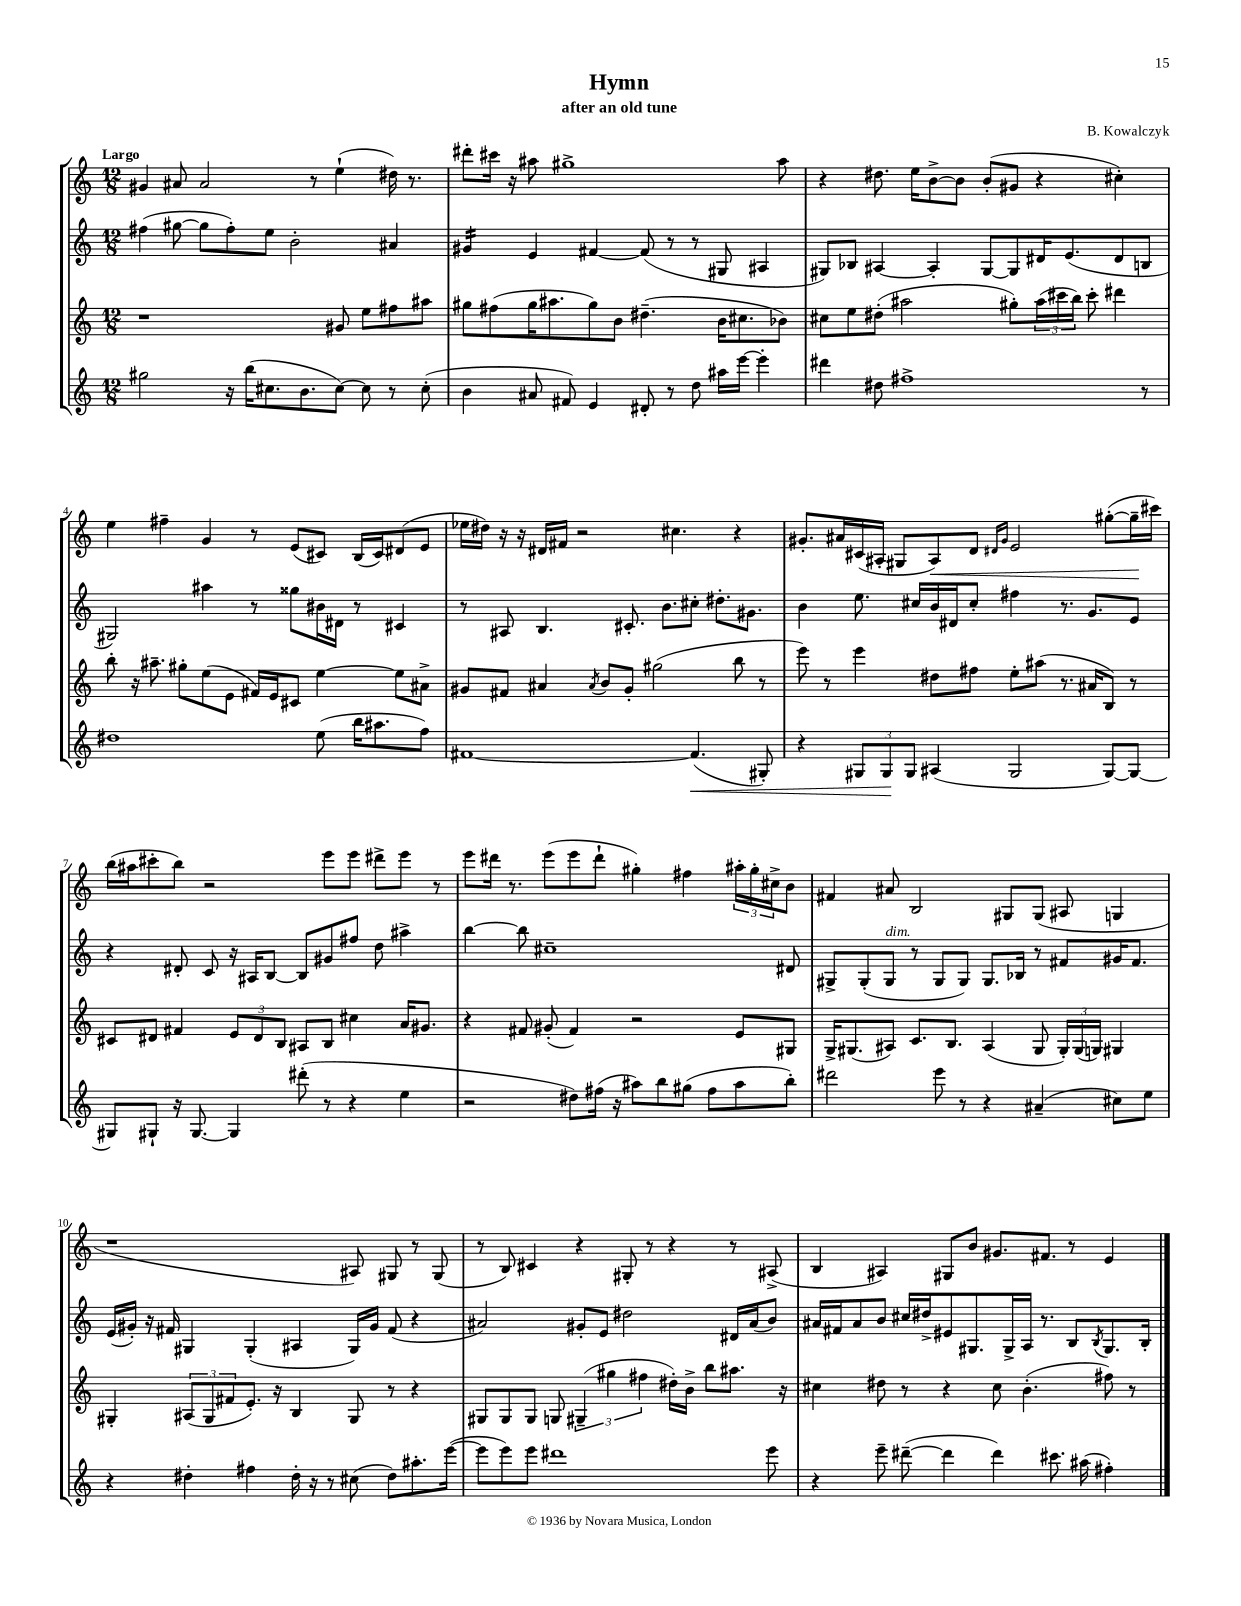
\header { title = "Hymn" composer = "B. Kowalczyk" subtitle = "after an old tune" }
<<
\new StaffGroup <<
\new Staff = "s0" {
    \clef treble \key c \major \numericTimeSignature \time 12/8 \tempo "Largo"
    gis'4 ais'8 ais'2 r8 e''4-!( dis''16) r8. |
    dis'''8-. cis'''16 r16 ais''8 gis''1-> ais''8 |
    r4 dis''8. e''16 b'8~-> b'8 b'8-.( gis'8 r4 cis''4-.) |
    e''4 fis''4-- g'4 r8 e'8( cis'8) b16( cis'16) dis'8( e'8 |
    ees''16 dis''16) r16 r16 dis'16 fis'16 r2 cis''4. r4 |
    gis'8.-. ais'16 cis'16( ais16-. gis8 ais8\<) d'8 \grace { dis'16 gis'16 } e'2 gis''8~-.( gis''16--\! cis'''16) |
    b''16( ais''16 cis'''8-. b''8) r2 e'''8 e'''8 dis'''8-> e'''8 r8 |
    e'''8 dis'''16 r8. e'''8( e'''8 dis'''8-! gis''4-.) fis''4 \tuplet 3/2 { ais''16-. gis''16-. cis''16-> } b'8 |
    fis'4 ais'8 b2 gis8 gis8( ais8 g4 |
    r1 ais8) gis8 r8 gis8( |
    r8 b8) cis'4 r4 gis8-. r8 r4 r8 ais8->( |
    b4 ais4) gis8 b'8 gis'8. fis'8. r8 e'4 \bar "|." |
}
\new Staff = "s1" {
    \clef treble \key c \major \numericTimeSignature \time 12/8
    fis''4( gis''8~ gis''8 fis''8-.) e''8 b'2-. ais'4 |
    gis'4:16 e'4 fis'4~ fis'8( r8 r8 gis8 ais4 |
    gis8) bes8 ais4~ ais4-. gis8~ gis8 dis'16 e'8.( dis'8 b8 |
    gis2) ais''4 r8 gisis''8 bis'16 dis'16 r8 cis'4 |
    r8 ais8 b4. cis'8.-. b'8. cis''8-. dis''8.-. gis'8. |
    b'4 e''8. cis''16 b'16 dis'16 cis''8-. fis''4 r8. g'8. e'8 |
    r4 dis'8-. c'8 r16 ais16 b8~ b8 gis'8 fis''8 d''8 ais''4-> |
    b''4~ b''8 cis''1-- dis'8 |
    gis8-> gis8-.( gis8^\markup { \italic "dim." } r8 gis8 gis8) gis8. bes16 r8 fis'8 gis'16 fis'8. |
    e'16( gis'16-.) r16 fis'16 gis4 gis4-.( ais4 gis16) gis'16 fis'8( r4 |
    ais'2) gis'8-. e'8 dis''2 dis'16 ais'16( b'8) |
    ais'16 fis'16 ais'8 b'8 cis''16 dis''16-> eis'8 gis8. gis16-> a16 r8. b8 \acciaccatura { b8 } gis8. b16-. \bar "|." |
}
\new Staff = "s2" {
    \clef treble \key c \major \numericTimeSignature \time 12/8
    r1 gis'8 e''8 fis''8 ais''8 |
    gis''8 fis''8( gis''16 ais''8. gis''8) b'8 dis''4.--( b'16 cis''8. bes'8) |
    cis''8 e''8 dis''8-.( ais''2 gis''8-.) \tuplet 3/2 { ais''16( cis'''16 b''16) } cis'''8-. dis'''4 |
    b''8-. r16 ais''8.-- gis''8-. e''8( e'8 fis'16) e'16 cis'8 e''4~ e''8 ais'8-> |
    gis'8 fis'8 ais'4 \acciaccatura { ais'8 } b'8 gis'8-. gis''2( b''8 r8 |
    e'''8) r8 e'''4 dis''8 fis''8 e''8-. ais''8( r8. ais'16 b8) r8 |
    cis'8 dis'8 fis'4 \tuplet 3/2 { e'8 dis'8 b8 } ais8 b8 cis''4 a'16 gis'8. |
    r4 fis'8 gis'8-.( fis'4) r2 e'8 gis8 |
    g16-> gis8.( ais8) c'8. b8. ais4( gis8 \tuplet 3/2 { gis16-.) gis16( g16) } gis4 |
    gis4-. \tuplet 3/2 { ais8( gis8 fis'8 } e'8.-.) r16 b4 gis8 r8 r4 |
    gis8 gis8 gis8 g8 \tuplet 3/2 { gis4--( gis''4 fis''4 } dis''16-.) b'16-> b''8 ais''8. r16 |
    cis''4 dis''8 r8 r4 cis''8 b'4.-.( fis''8) r8 \bar "|." |
}
\new Staff = "s3" {
    \clef treble \key c \major \numericTimeSignature \time 12/8
    gis''2 r16 b''16( cis''8. b'8. cis''8~) cis''8 r8 cis''8-.( |
    b'4 ais'8 fis'8) e'4 dis'8-. r8 d''8 ais''16 e'''16~ e'''4-. |
    dis'''4 dis''8 fis''1-> r8 |
    dis''1 e''8( b''16 ais''8. f''8) |
    fis'1~ fis'4.\<( gis8-.) |
    r4 \tuplet 3/2 { gis8 gis8\! gis8 } ais4( gis2 gis8~) gis8~ |
    gis8 gis8-! r16 gis8.~ gis4 dis'''8-.( r8 r4 e''4 |
    r2 dis''8) fis''16( r16 ais''8) b''8 gis''8( fis''8 ais''8 b''8-.) |
    dis'''2 e'''8 r8 r4 ais'4--( cis''8) e''8 |
    r4 dis''4-. fis''4 dis''16-. r16 r8 cis''8( dis''8) ais''8.-. e'''16~( |
    e'''8 e'''8) e'''8 dis'''1 e'''8 |
    r4 e'''8-- dis'''8~--( dis'''4 dis'''4) cis'''8. ais''16( fis''4-.) \bar "|." |
}
>>
>>
